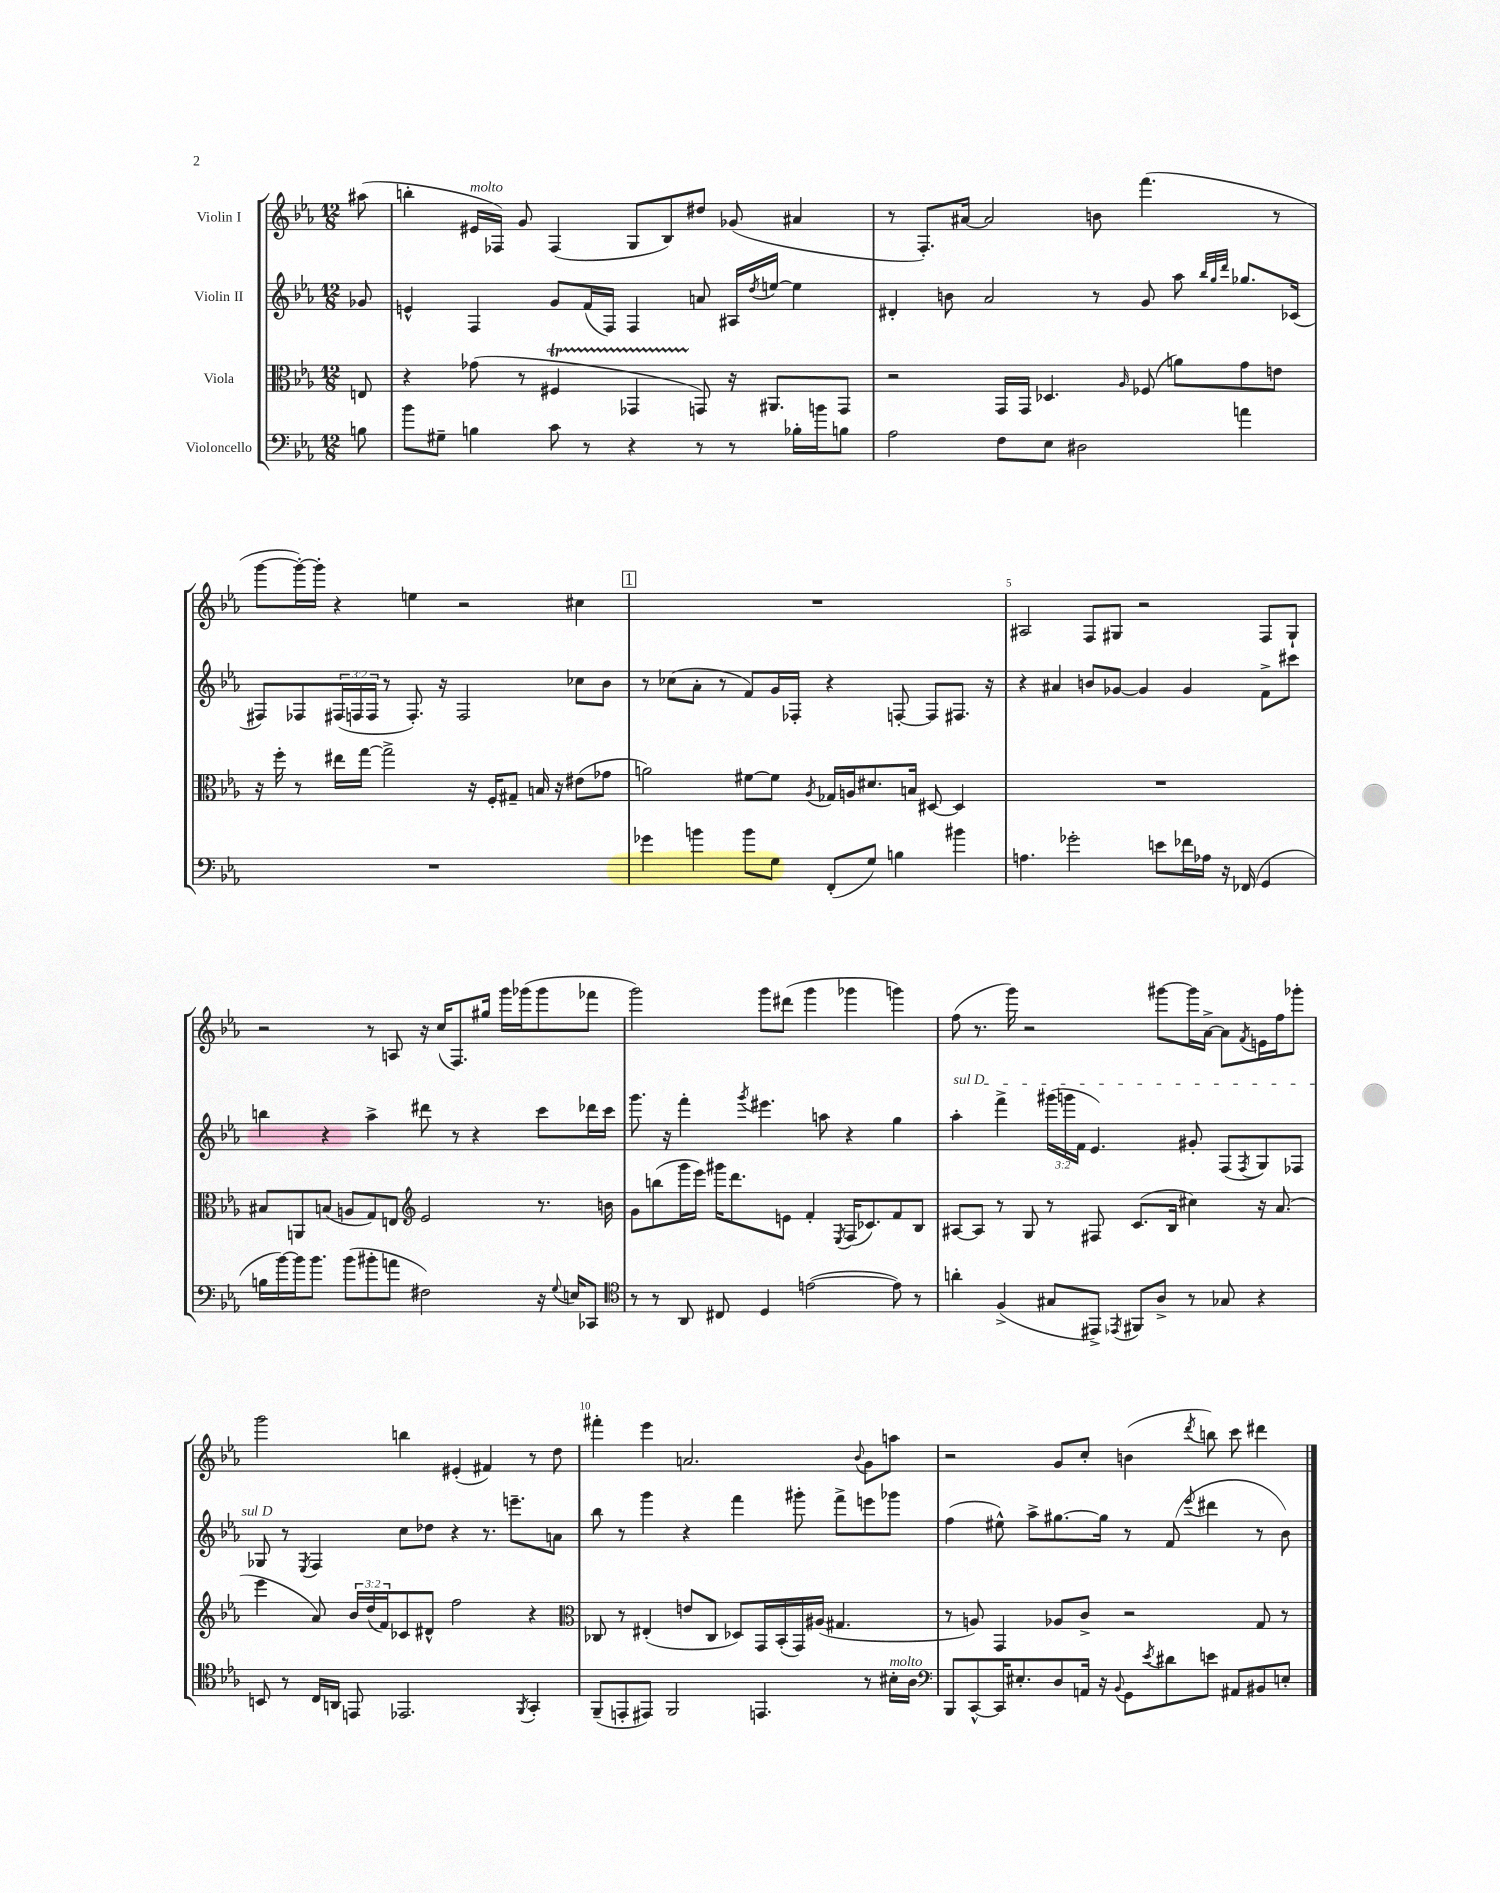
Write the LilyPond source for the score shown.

<<
\new StaffGroup <<
\new Staff = "s0" \with { instrumentName = "Violin I" } {
    \clef treble \key ees \major \numericTimeSignature \time 12/8 \partial 8
    ais''8( |
    b''4-. eis'16^\markup { \italic "molto" } fes16) g'8 fes4( g8 bes8) dis''8 ges'8( ais'4 |
    r8 f8.-.) ais'16~ ais'2 b'8 f'''4.( r8 |
    g'''8~ g'''16~-.) g'''16-. r4 e''4 r2 cis''4 |
    \mark \markup { \box "1" } R1. |
    ais2 f8 gis8 r2 f8 gis8-! |
    r2 r8 a8 r16 c''16( f8.) gis''16 g'''16 ges'''16( ges'''8 fes'''8 |
    g'''2) g'''8 dis'''8( g'''4 ges'''4 g'''4) |
    f''8( r8. g'''16) r2 gis'''8~ gis'''16 aes'16~-> aes'8 \acciaccatura { f'8 } e'16 f''16 ges'''8-. |
    g'''2 b''4 eis'4-.( fis'4) r8 d''8 |
    fis'''4-. ees'''4 a'2. \appoggiatura { bes'8 } g'8 a''8 |
    r2 g'8 c''8-. b'4( \acciaccatura { d'''8 } b''8) c'''8 dis'''4 \bar "|." |
}
\new Staff = "s1" \with { instrumentName = "Violin II" } {
    \clef treble \key ees \major \numericTimeSignature \time 12/8 \override Staff.TupletNumber.text = #tuplet-number::calc-fraction-text \partial 8
    ges'8 |
    e'4-^ f4 g'8 f'16( f16) f4 a'8 ais16 \acciaccatura { d''8 } e''16~ e''4 |
    dis'4-. b'8 aes'2 r8 g'8 aes''8 \grace { bes''32 g''32 d'''32 } ges''8. ces'16( |
    fis8) fes8 \tuplet 3/2 { fis16( f16 f16 } r8 f8.-.) r16 f2 ces''8 bes'8 |
    \mark \markup { \box "1" } r8 ces''8( aes'8-. r8 f'8) g'16 fes16-. r4 f8~-. f8 fis8. r16 |
    r4 ais'4 b'8 ges'8~ ges'4 ges'4 f'8-> cis'''8 |
    b''4 r4 aes''4-> dis'''8 r8 r4 c'''8 des'''16 c'''16 |
    g'''8. r16 f'''4-. \acciaccatura { g'''8 } eis'''4. a''8 r4 g''4 |
    \once \override TextSpanner.bound-details.left.text = \markup { \italic "sul D" } aes''4-.\startTextSpan f'''4-> \tuplet 3/2 { gis'''16( g'''16 f'16 } ees'4.) gis'8-. f8( \acciaccatura { f8 } g8) fes8 |
    ges8\stopTextSpan r8 \acciaccatura { ees8 } f4 c''8 des''8 r4 r8. e'''8.-- a'8 |
    bes''8 r8 g'''4 r4 f'''4 gis'''8-. f'''8-> e'''8 ges'''8 |
    f''4( eis''8-^) aes''8-> gis''8.~ gis''16 r8 f'8( \acciaccatura { ees'''8 } dis'''4 r8 bes'8) \bar "|." |
}
\new Staff = "s2" \with { instrumentName = "Viola" } {
    \clef alto \key ees \major \numericTimeSignature \time 12/8 \override Staff.TupletNumber.text = #tuplet-number::calc-fraction-text \partial 8
    e8 |
    r4 ges'8( r8 fis4\startTrillSpan ges,4 g,8\stopTrillSpan) r16 ais,8. g,8 |
    r2 g,16 g,16 des4. \grace { aes16 } fes8( a'8) g'8 e'8 |
    r16 f''16-. r8 eis''16 g''16~ g''2-> r16 f16-. gis8-- b16 r16 eis'8( ges'8 |
    \mark \markup { \box "1" } a'2) fis'8~ fis'8 \acciaccatura { aes8 } ges16 a16 dis'8. b16 dis8~ dis4 |
    R1. |
    bis8 a,8 b8( a8 g8) e8 \clef treble ees'2 r8. b'16 |
    g'8 b''8( g'''16 ees'''16) gis'''16 d'''8. e'8 f'4-. \acciaccatura { ees8 } f16( ces'8.) f'8 bes8 |
    ais8~ ais8 r8 g8 r8 fis8 c'8.( bes16 cis''4) r16 aes'8.( |
    ees'''4 aes'8) \tuplet 3/2 { bes'16 d''16( f'16) } ces'8 dis'8-^ f''2 r4 |
    \clef alto ces8 r8 eis4-.( e'8 ces8 des8) g,16 bes,16-.( g,16) ais16( gis4. |
    r8 a8) g,4 aes8 c'8-> r2 g8 r8 \bar "|." |
}
\new Staff = "s3" \with { instrumentName = "Violoncello" } {
    \clef bass \key ees \major \numericTimeSignature \time 12/8 \partial 8
    b8 |
    bes'8 gis8-- b4 c'8 r8 r4 r8 r8 bes16-. b'16 b8 |
    aes2 f8 ees8 dis2 a'4 |
    R1. |
    \mark \markup { \box "1" } ges'4 b'4 b'8 g8 f,8-.( g8) b4 bis'4 |
    a4. ges'2-. e'8 fes'16 aes16 r16 fes,16( g,4 |
    b16 bes'16~) bes'16 bes'8. bes'8( bis'8-. a'8 fis2) r16 \appoggiatura { g8 } e16 ces,8 |
    \clef tenor r8 r8 aes,8 cis8 d4 e'2~( e'8) r8 |
    a'4-. f4->( gis8 eis,8->) \acciaccatura { ees,8 } fis,8 aes8-> r8 ges8 r4 |
    b,8 r8 c16 a,16 e,8 ees,2. \acciaccatura { f,8 } g,4-. |
    f,8--( e,8-. eis,8) f,2 e,4. r8 bis16-.^\markup { \italic "molto" } aes16 |
    \clef bass bes,,8 c,8~-^ c,16 eis8.-. d8 a,16 r16 \appoggiatura { bes,8 } g,8 \acciaccatura { ees'8 } dis'8 e'8 ais,8 bis,8 e8-. \bar "|." |
}
>>
>>
\layout { \context { \Score \override BarNumber.break-visibility = ##(#f #t #t) barNumberVisibility = #(every-nth-bar-number-visible 5) } }
